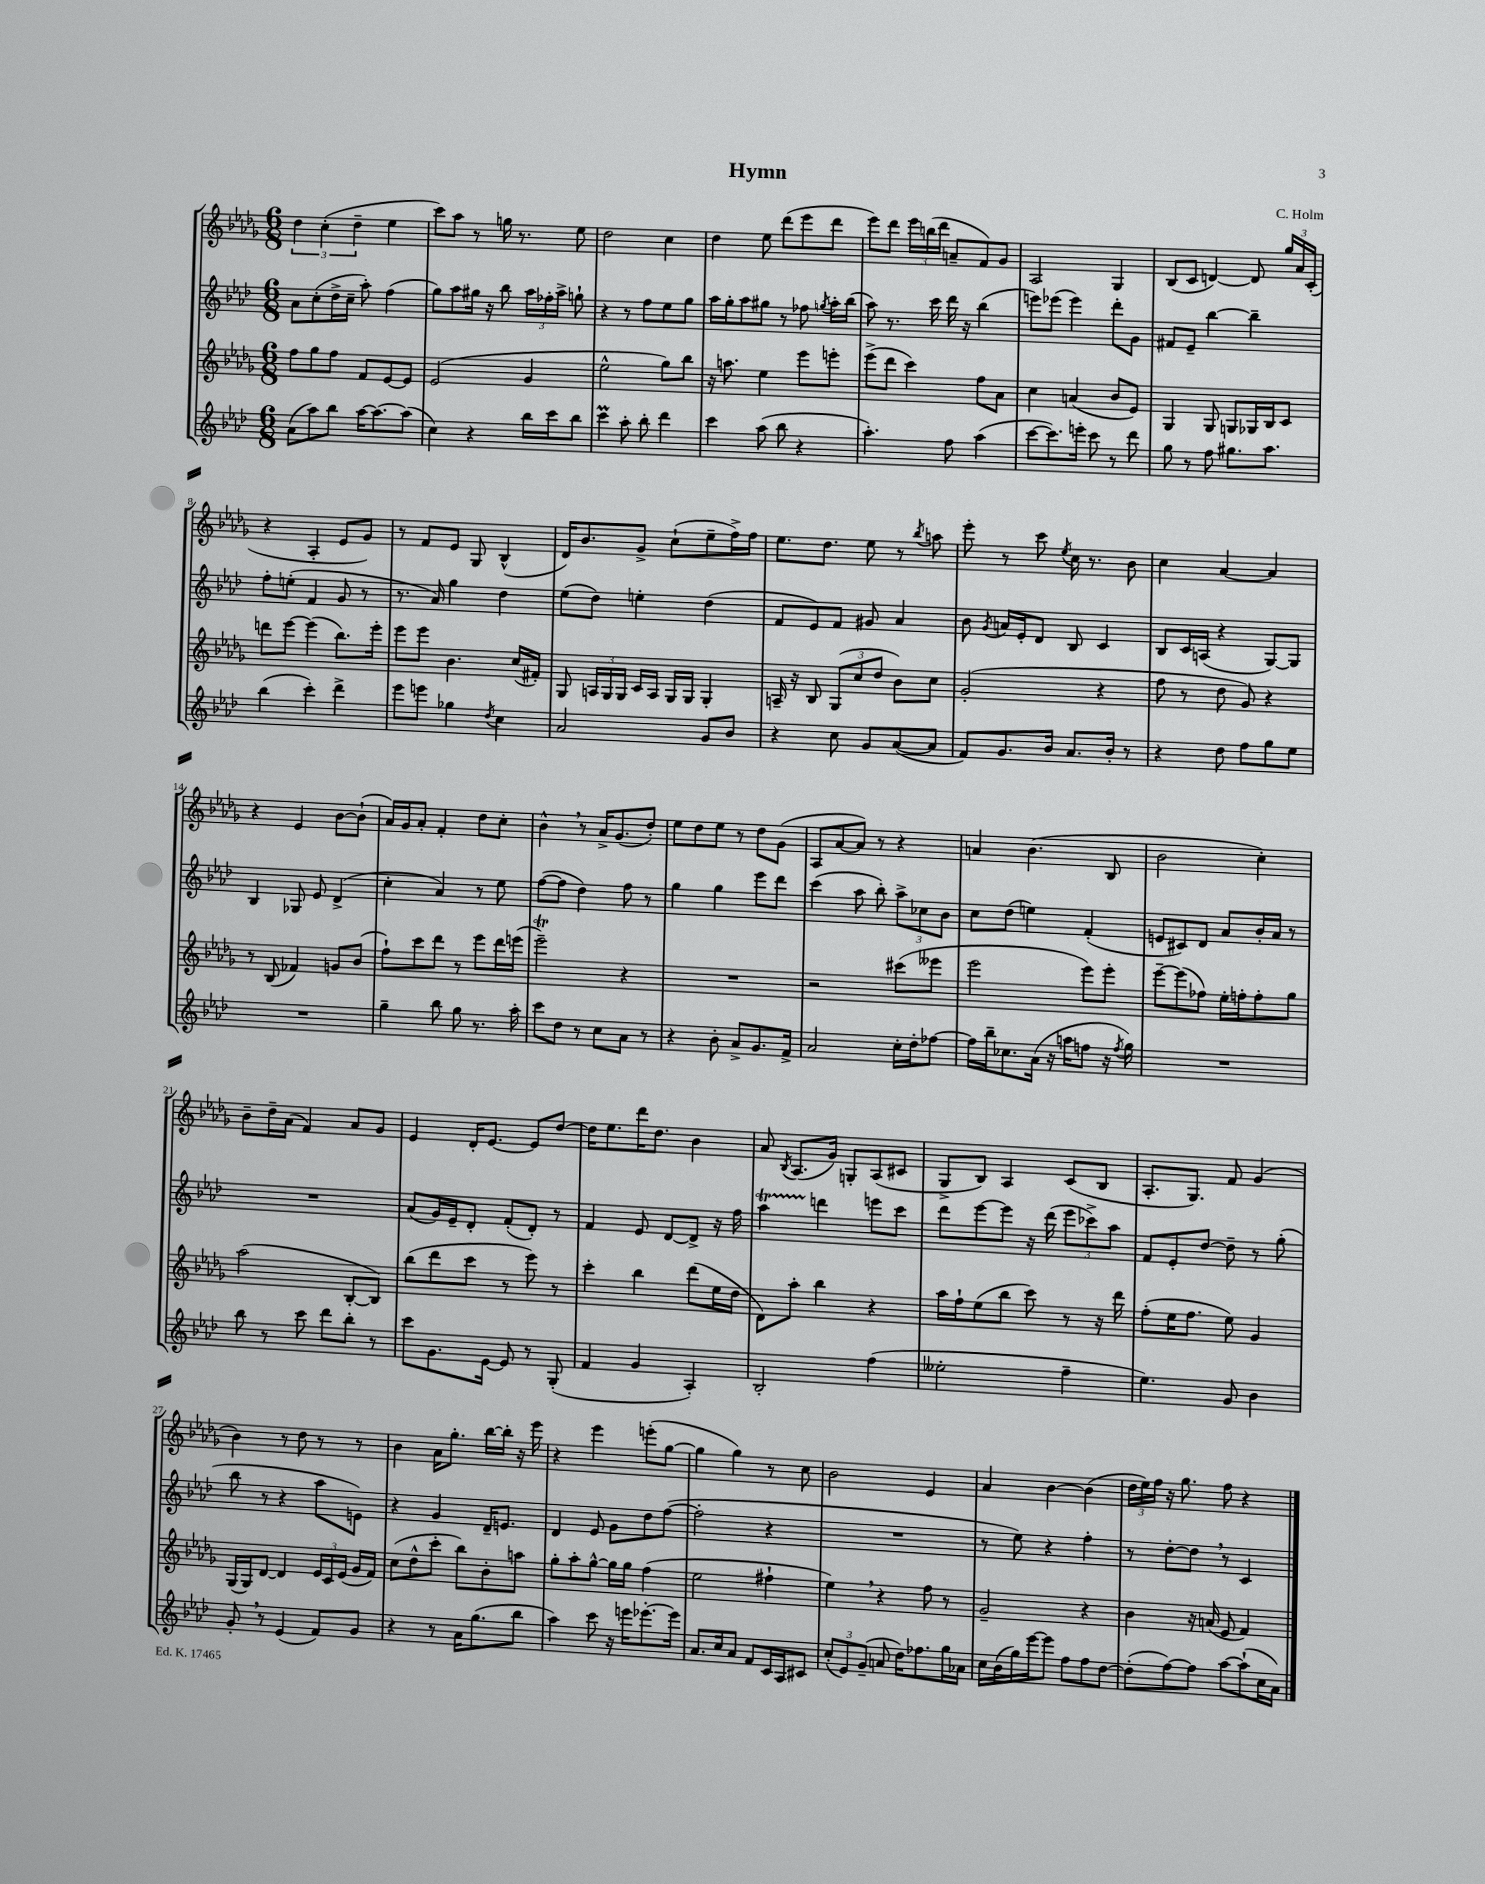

**kern	**kern	**kern	**kern
*part4	*part3	*part2	*part1
*staff4	*staff3	*staff2	*staff1
*clefG2	*clefG2	*clefG2	*clefG2
*k[b-e-a-d-]	*k[b-e-a-d-g-]	*k[b-e-a-d-]	*k[b-e-a-d-g-]
*M6/8	*M6/8	*M6/8	*M6/8
=1	=1	=1	=1
(8a-\L	8ff\L	8a-\L	6dd-\
8aa-\)	8gg-\	(8cc'\	.
.	.	.	(6cc'\
8bb-\J	8ff\J	16dd-^\L	.
.	.	16cc~\JJ	.
.	.	.	6dd-~\
[16aa-\KL	8f/L	8aa-'\)	.
8.aa-\_	.	.	.
.	[8e-/	(4ff\	4ee-\
(8aa-\J]	8e-/J]	.	.
=2	=2	=2	=2
4cc\)	(2e-/	8gg\L)	8ccc\L)
.	.	8aa-\	8aa-\J
4r	.	16gg#X\Jk	8r
.	.	16r	.
.	.	8bb-\	16ggn\
.	.	.	8.r
16bb-\LL	4g-/	24aa-\LL	.
.	.	24ff-X'\	.
16ccc\J	.	.	.
.	.	24aa-^\JJ	.
8bb-\J	.	8ggn`\	8ee-\
=3	=3	=3	=3
4cccm\	2ee-^^\	4r	2dd-\
8aa-'\	.	8r	.
8bb-'\	.	8ff\L	.
4ddd-\	8gg-\L)	8ee-\	4cc\
.	8bb-\J	8gg\J	.
=4	=4	=4	=4
4ccc\	16r	16aa-\LL	4dd-\
.	8.aan\	16gg'\J	.
.	.	8aa-\	.
(8aa-\	4ee-\	8gg#X\J	8ee-\
8bb-\	.	8r	(8ddd-\L
4r	8eee-\L	8ff-X\	8eee-\
.	.	8qggn/	.
.	8eeen'\J	16aa-'\LL	8ddd-\J
.	.	(16bb-\JJ	.
=5	=5	=5	=5
4.aa-'\)	(8eee-^\L	8aa-\)	8eee-\L)
.	8ddd-\J	8.r	8ddd-\J
.	4ccc\)	.	24eee-\LL
.	.	.	(24bbn\
.	.	16ccc\	.
.	.	.	24ddd-\JJ
8ff\	.	16ddd-\	8an~/L
.	.	16r	.
(4aa-\	8ff\L	(4bb-\	8f/)
.	8a-\J	.	8g-/J
=6	=6	=6	=6
[8ccc\L	4cc\	8eeen\L)	2A-/
8.ccc\])	.	(8eee-X\J	.
.	(4an/	4eee-\)	.
16eeen'\Jk	.	.	.
8ccc\	.	.	.
8r	8b-/L	8ddd-'\L	4G-/
8ddd-\	8e-/J)	8g\J	.
=7	=7	=7	=7
8gg\	4G-/	8f#X/L	(8B-/L
8r	.	8e-~/J	8c/J
8ff\	8G-/	[4bb-\	[4dn/)
8.gg#X\L	8Gn/L	.	.
.	16G-X/L	4bb-~\]	8d/]
8.aa-\J	16B-/J	.	.
.	8c/J	.	24gg-/LL
.	.	.	24a-/
.	.	.	(24c'/JJ
!!LO:LB:g=z
=8	=8	=8	=8
(4bb-\	8dddn\L	8ff'\L	4r
.	[8eee-\J	(8een'\J	.
4ccc'\)	(4eee-\]	4f/	4A-'/
4ddd-^\	8.bb-\L)	8g/	8e-/L
.	.	8r	8g-/J)
.	16eee-'\Jk	.	.
=9	=9	=9	=9
8eee-\L	8eee-\L	8.r	8r
8eeen\J	8eee-\J	.	8f/L
.	.	16a-/)	.
4gg-X\	4.b-\	4gg\	8e-/J
.	.	.	8G-/
8qdd-/	.	.	.
4cc\	.	4dd-\	(4B-^^/
.	(16cc/LL	.	.
.	16f#X'/JJ)	.	.
=10	=10	=10	=10
2a-/	8G-/	(8ee-\L	16d-/KL)
.	.	.	8.b-/
.	24An/LL	8dd-\J)	.
.	24G-/	.	.
.	24G-/JJ	.	.
.	16c/LL	4een'\	8g-^/J
.	16A/JJ	.	.
.	16G-/LL	.	(8cc`\L
.	16G-/JJ	.	.
8g/L	4G-'/	(4dd-\	8ee-~\
8b-/J	.	.	16ff^\L)
.	.	.	16ff\JJ
=11	=11	=11	=11
4r	16An~/	8f/L	8.ee-\L
.	16r	.	.
.	8B-/	8e-/)	.
.	.	.	8.dd-\J
8cc\	(12G-/L	8f/J	.
.	12cc/	.	.
8g/L	.	8g#X/	8ee-\
.	12dd-/J	.	.
([8a-/	8b-\L)	4a-/	8r
.	.	.	8qbb-/
8a-/J]	8cc\J	.	8aan\
=12	=12	=12	=12
8f/L)	(2g-'/	8b-\	8eee-'\
.	.	8qg/	.
8.g/	.	16an/LL	8r
.	.	16e-'/J	.
.	.	8d-/J	8ccc\
16b-/Jk	.	.	.
.	.	.	8qee-/
8.a-/L	.	8B-/	16cc\
.	.	.	8.r
.	4r	4c/	.
16b-'/Jk	.	.	.
8r	.	.	8b-\
=13	=13	=13	=13
4r	8ff\	8B-/L	4cc\
.	8r	16c/L	.
.	.	(16An/JJ	.
8dd-\	8dd-\	4r	[4a-/
8ff\L	8g-/)	.	.
8gg\	4r	[8G/L)	4a-/]
8ee-\J	.	8G/J]	.
!!LO:LB:g=z
=14	=14	=14	=14
2.r	8r	4B-/	4r
.	(8B-/	.	.
.	4f-X/)	8G-X/	4e-/
.	.	8e-/	.
.	8gn/L	(4d-^/	[8b-\L
.	(8b-/J	.	(8b-`\J]
=15	=15	=15	=15
4gg~\	8ff`\L)	4cc'\	16a-/LL)
.	.	.	16g-/J
.	8ccc\	.	8a-'/J
8bb-\	8ddd-\J	4a-/)	4f'/
8gg\	8r	.	.
8.r	8eee-\L	8r	8dd-\L
.	16ddd-\L	8ee-\	8cc'\J
16aa-'\	(16eeen\JJ	.	.
=16	=16	=16	=16
8ccc\L	2eee-T~\)	([8ff\L	4b-^^,\
8dd-\J	.	8ff\J]	.
8r	.	4dd-\)	8r
8cc\L	.	.	16a-^/KL
.	.	.	(8.g-/
8a-\J	4r	8ff\	.
8r	.	8r	8dd-'/J)
=17	=17	=17	=17
4r	2.r	4gg\	8ee-\L
.	.	.	8dd-\
8b-'\	.	4gg\	8ee-\J
8a-^/L	.	.	8r
8.g/	.	8eee-\L	8dd-\L
.	.	8ddd-\J	(8g-\J
16f^/Jk	.	.	.
=18	=18	=18	=18
2a-/	2r	(4ccc\	8A-/L
.	.	.	[8a-/
.	.	8aa-\	8a-/J])
.	.	8bb-'\)	8r
16cc'\LL	(8ccc#X\L	12aa-^\L	4r
16dd-'\J	.	.	.
.	.	12cc-X\	.
[8ff-X\J	8eee--X\J	.	.
.	.	12b-\J	.
=19	=19	=19	=19
16ff-\LL]	2eee-\	8cc\L	4an/
16bb-~\J	.	.	.
8.cc-X\	.	(8dd-\J	.
.	.	4een\)	(4.b-\
(16a-\Jk	.	.	.
16r	.	.	.
16aan\KL	.	.	.
8ffn\J	8eee-\L)	(4f'/	.
16r	8eee-'\J	.	8B-/
8qff/	.	.	.
16gg\)	.	.	.
=20	=20	=20	=20
2.r	[8eee-~\L	8en/L	2b-\
.	(8eee-\]	8c#X/)	.
.	8ff-X\J)	8d-/J	.
.	16ee-'\LL	8a-/L	.
.	16ffn'\J	.	.
.	8ff'\	16b-'/L	4cc'\)
.	.	16a-/JJ	.
.	8gg-\J	8r	.
!!LO:LB:g=z
=21	=21	=21	=21
8bb-\	(2aa-\	2.r	8b-~\L
8r	.	.	16dd-~\L
.	.	.	(16a-\JJ
8ccc\	.	.	4f/)
8ddd-\L	.	.	.
8bb-'\J	[8B-'/L	.	8a-/L
8r	8B-/J])	.	8g-/J
=22	=22	=22	=22
8ccc\L	(8bb-\L	(8a-/L	4e-/
8.g\	8ddd-\	16g/L)	.
.	.	16e-~/J	.
.	8ccc\J	8d-'/J	16d-'/KL
[16e-\Jk	.	.	[8.e-/J
8e-/]	8r	(8f'/L	.
8r	8eee-\)	8d-'/J)	8e-/L]
(8G'/	8r	8r	[8dd-/J
=23	=23	=23	=23
4f/	4ccc'\	4f/	16dd-\KL]
.	.	.	8.ee-\
4g/	4bb-\	8e-/	16ddd-\K
.	.	.	8.dd-\J
.	.	[8d-/L	.
4A-'/)	(8ddd-\L	8d-^/J]	4b-\
.	16ee-\L	16r	.
.	16dd-\JJ	16ff\	.
=24	=24	=24	=24
2B-'/	8d-\L)	4aa-T\	8a-/
.	.	.	8qB-/
.	8aa-'\J	.	(8.A-/L
.	4bb-\	4dddn\	.
.	.	.	16g-/Jk)
.	.	.	8Gn'/L
(4ff\	4r	8eeen\L	(8A-/
.	.	8ccc\J	8c#X/J
=25	=25	=25	=25
2ee--X'\	16aa-\LL	8ddd-\L	8G-^/L
.	16ff`\J	.	.
.	(8ee-\	[8eee-\	8B-/J)
.	8bb-\J	8eee-\J]	4A-/
.	8ccc\)	16r	.
.	.	(16ddd-\	.
4ff~\	8r	12eee-\L	(8c/L
.	.	12ccc-X^\)	.
.	16r	.	8B-/J
.	.	12aa-\J	.
.	16ddd-\	.	.
=26	=26	=26	=26
4.ee-\)	(8ff'\L	8f/L	8.A-'/L
.	16ee-\K	8e-'/	.
.	8.ff\J	.	8.G-/J)
.	.	[8dd-/J	.
8g/	8ee-\)	8dd-~\]	8f/
4b-\	4g-/	8r	(4g-/
.	.	(8gg'\	.
!!LO:LB:g=z
=27	=27	=27	=27
8g',/	(16G-/LL	8bb-\	4b-\)
.	16G-/J)	.	.
8r	[8d-/J	8r	.
(4e-/	4d-/]	4r	8r
.	.	.	8dd-\
8f/L)	24e-/LL	8aa-\L	8r
.	24c/	.	.
.	(24e-/JJ	.	.
8g/J	16g-/LL	8en\J)	8r
.	16f/JJ)	.	.
=28	=28	=28	=28
4r	(8cc\L	4r	4b-\
.	8dd-^^\	.	.
8r	8ccc'\J	4g/	16a-\KL
.	.	.	8.gg-'\J
16a-\KL	8bb-\L)	.	.
(8.gg\	.	.	.
.	8b-'\	16d-~/KL	[16bb-\LL
.	.	8.en/J	16bb-'\JJ]
8bb-\J	8aan\J	.	16r
.	.	.	16eee-\
=29	=29	=29	=29
4aa-\)	8gg-'\L	4d-/	4r
.	8aa-'\	.	.
8ccc\	[8gg-^^\J	8e-/	4eee-\
16r	16gg-\LL]	8g\L	.
16eeen\KL	16gg-\JJ	.	.
[8.eee-X'\	(4ff\	8dd-\	(8eeen'\L
.	.	([8ff\J	[8gg-\J
16eee-\Jk]	.	.	.
=30	=30	=30	=30
8.a-/L	2ee-\	2ff'\]	4gg-\]
16cc/k	.	.	.
8a-/J	.	.	4gg-\)
8f/L	.	.	.
16c/L	4ff#X`\	4r	8r
16A-/J	.	.	.
8c#X/J	.	.	8cc\
=31	=31	=31	=31
(12cc'/L	4ee-,\)	2.r	2b-\
12e-/)	.	.	.
(12g~/J	.	.	.
8an/	4r	.	.
16dd-\KL)	.	.	.
8.ff-X\	.	.	.
.	8ff\	.	4e-/
16gg\L	8r	.	.
16a-X\JJ	.	.	.
=32	=32	=32	=32
16cc\LL	2g-~/	8r	4a-/
(16b-\	.	.	.
16gg\)	.	8ee-\)	.
[16eee-\J	.	.	.
8eee-\J]	.	4r	[4b-\
8ff\L	.	.	.
8ff\	4r	4ff'\	(4b-\]
[8dd-\J	.	.	.
=33	=33	=33	=33
(8dd-'\L]	4b-\	8r	24dd-\LL
.	.	.	24ee-\)
.	.	.	24ff\JJ
[8ff\)	.	[8dd-'\L	16r
.	.	.	8.gg-\
8ff\J]	16r	8dd-,\J]	.
.	(16an/	.	.
[8aa-\L	8e-/	8r	8ff\
(8aa-`\]	4f/)	4c/	4r
16cc\L	.	.	.
16a-\JJ)	.	.	.
==	==	==	==
*-	*-	*-	*-
